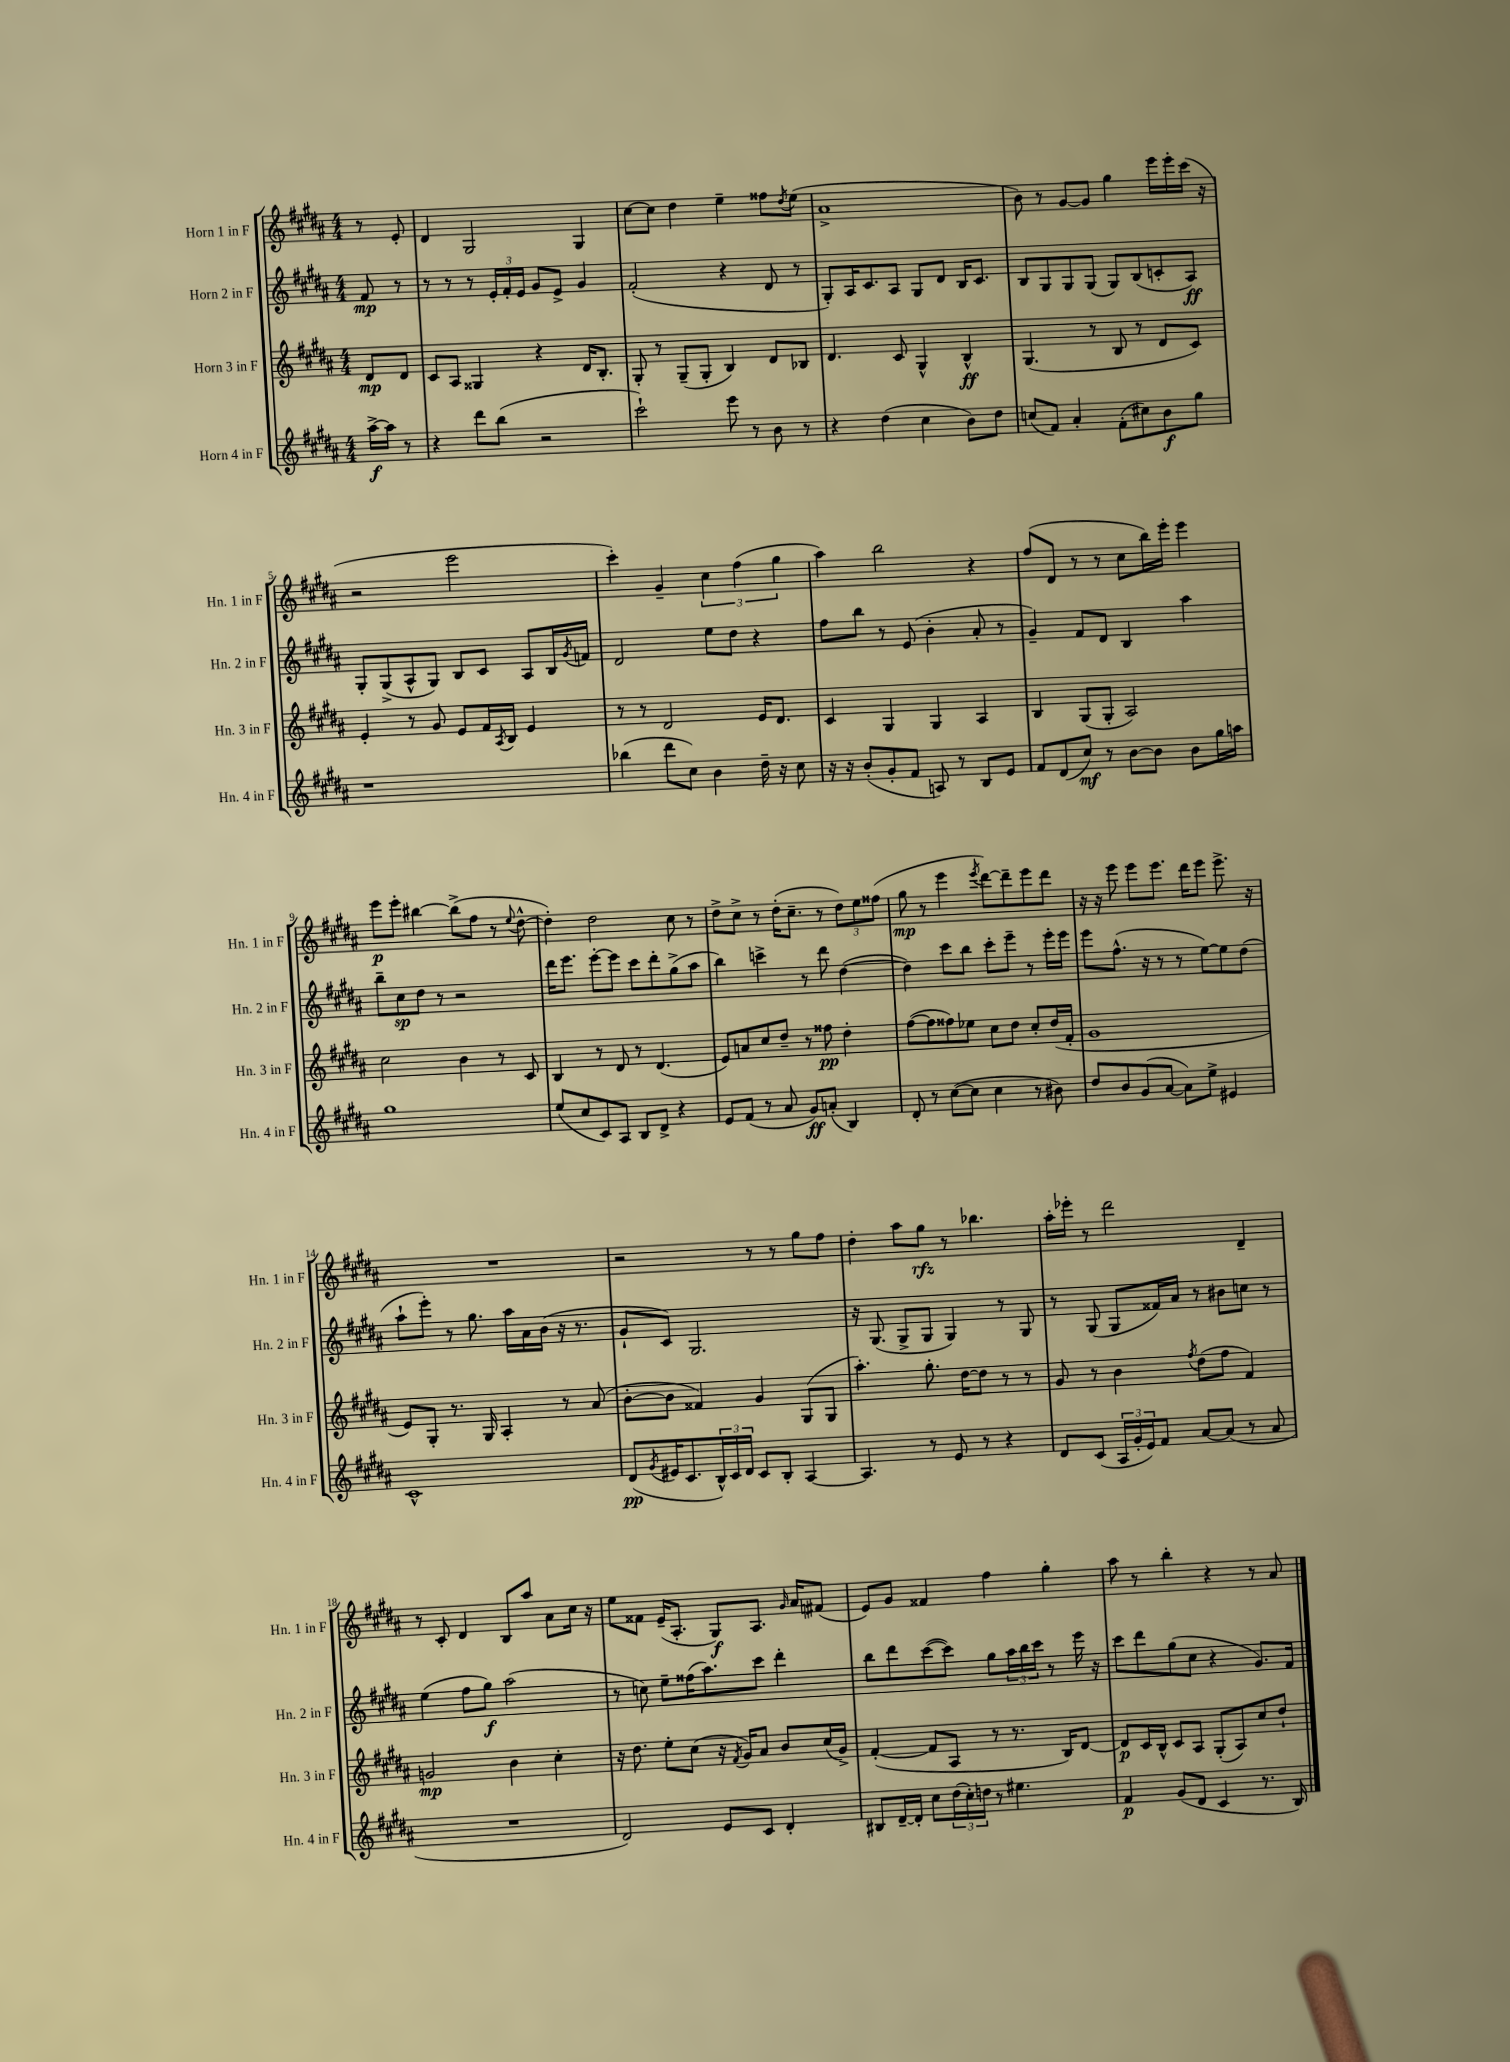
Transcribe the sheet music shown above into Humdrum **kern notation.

**kern	**kern	**kern	**kern
*staff4	*staff3	*staff2	*staff1
*clefG2	*clefG2	*clefG2	*clefG2
*k[f#c#g#d#a#]	*k[f#c#g#d#a#]	*k[f#c#g#d#a#]	*k[f#c#g#d#a#]
*M4/4	*M4/4	*M4/4	*M4/4
[16aa#^	8d#	8f#	8r
16aa#]	.	.	.
8r	8d#	8r	8e'
=	=	=	=
4r	8c#	8r	4d#
.	8A#	8r	.
8ddd#	4G##	8r	2G#
(8bb	.	24e'	.
.	.	24f#'	.
.	.	24e	.
2r	4r	8g#	.
.	.	8e^	.
.	16d#	4g#	4G#
.	8.B'	.	.
=	=	=	=
2ccc#`)	8G#'	(2f#'	[8cc#
.	8r	.	8cc#]
.	(8G#~	.	4dd#
.	8G#'	.	.
8eee	4B)	4r	4ee~
8r	.	.	.
8b	8d#	8d#	8ff##
.	.	.	8qdd#
8r	8B-	8r	(8ee
=	=	=	=
4r	4.d#	8G#')	1a#^
.	.	16A#	.
.	.	8.c#	.
(4dd#	.	.	.
.	8c#	8A#	.
4cc#	4G#^^	8G#	.
.	.	8d#	.
8b)	4B^^	16B	.
.	.	8.c#	.
8dd#	.	.	.
=	=	=	=
(8cc	(4.G#	8B	8b)
8f#)	.	8G#	8r
4a#'	.	8G#	[8g#
.	8r	(8G#	8g#]
(8f#'	8B	8G#)	4gg#
8cc#)	8r	(8B	.
8b	8d#	8c'	16eee
.	.	.	16eee'
8gg#	8c#)	8A#)	(16ccc#
.	.	.	16r
=	=	=	=
1r	4e'	8G#'	2r
.	.	(8G#^	.
.	8r	8A#^^	.
.	8g#	8G#)	.
.	8e	8B	2eee
.	16f#	8c#	.
.	8qA#	.	.
.	16B	.	.
.	4e	8A#	.
.	.	16B	.
.	.	8qg#	.
.	.	16f	.
=	=	=	=
(4bb-	8r	2d#	4ccc#')
.	8r	.	.
8ddd#	2d#	.	4g#~
8cc#)	.	.	.
4b	.	8ee	6cc#
.	.	8dd#	.
.	.	.	(6ff#
16dd#~	16e	4r	.
16r	8.d#	.	.
.	.	.	6gg#
8cc#	.	.	.
=	=	=	=
16r	4c#	8ff#	4aa#)
16r	.	.	.
(8b'	.	8bb	.
8g#'	4G#	8r	2bb
8f#	.	(8e	.
8A)	4G#	4b'	.
8r	.	.	.
8B	4A#	8a#'	4r
8e	.	8r	.
=	=	=	=
8f#	4B	4g#~)	(8ff#
(8d#	.	.	8d#
8cc#)	(8G#	8f#	8r
8r	8G#'	8d#	8r
[8b	2A#)	4B	8cc#
8b]	.	.	16bb)
.	.	.	16eee'
8b	.	4aa#	4eee
16gg#	.	.	.
16aa	.	.	.
=	=	=	=
1gg#	2cc#	8bb~	8eee
.	.	8cc#	8eee'
.	.	8dd#	[4bb#
.	.	8r	.
.	4b	2r	(8bb#^]
.	.	.	8ff#
.	8r	.	8r
.	.	.	8qqee
.	8c#	.	[8dd#^^
=	=	=	=
(8ee	4B	16ddd#	4dd#'])
.	.	8.eee	.
8cc#	.	.	.
8c#)	8r	[8eee'	2dd#
8A#	8d#	8eee]	.
8B	8r	8ccc#	.
8d#^	(4.d#	8ddd#'	.
4r	.	(8gg#^	8cc#
.	.	8aa#	8r
=	=	=	=
8e	8e)	4bb)	8dd#^
(8f#	8a	.	8cc#^
8r	8cc#	4ccc^	8r
8a#	8dd#~	.	(16dd#'
.	.	.	8.cc#~
8g#)	8r	8r	.
(8a'	8ff##	8ddd#	8r
4B)	4dd#'	([4dd#	12dd#)
.	.	.	12ee
.	.	.	(12ff##
=	=	=	=
8d#'	([8ff#	4dd#])	8gg#
8r	8ff#]	.	8r
([8cc#	8ff##)	8ccc#	4eee
8cc#]	8ee-	8bb	.
.	.	.	8qeee
4cc#	8cc#	8ccc#'	[8ddd#)
.	8dd#	8eee~	8ddd#~]
8r	8cc#'	8r	8eee
8b#)	(16dd#	16eee'	8ddd#
.	16f#'	16eee	.
=	=	=	=
8dd#	1g#	8eee	16r
.	.	.	16r
8b	.	(8.ff#^^	8eee
(8g#	.	.	8eee
.	.	16r	.
[8a#	.	8r	8.eee
8a#])	.	8r	.
.	.	.	16ddd#
8ee^	.	[8ee)	8eee
4e#	.	8ee]	8.eee^
.	.	(8dd#	.
.	.	.	16r
=	=	=	=
1c#^^	8e)	8aa#`	1r
.	8G#'	8eee')	.
.	8.r	8r	.
.	.	8.gg#	.
.	16G#	.	.
.	4A#'	.	.
.	.	16aa#	.
.	.	16a#	.
.	.	(16b	.
.	8r	16r	.
.	.	8.r	.
.	(8a#	.	.
=	=	=	=
(8d#	[8b'	8g#`	2r
8qg#	.	.	.
16e#	8b]	8c#)	.
8.c#	.	.	.
.	4f##)	2.G#	.
24B^^)	.	.	.
24c#	.	.	.
24d#	.	.	.
8c#	4g#	.	8r
8B'	.	.	8r
[4A#	(8G#	.	8gg#
.	8G#	.	8ff#
=	=	=	=
4.A#]	4.aa#')	16r	4dd#'
.	.	(8.G#	.
.	.	8G#^	8aa#
8r	8.gg#'	8G#	8gg#
8e	.	4G#)	8r
.	[16dd#	.	.
8r	8dd#]	.	4.bb-
4r	8r	8r	.
.	8r	8G#	.
=	=	=	=
8d#	8g#	8r	16aa#'
.	.	.	16eee-'
(8c#	8r	(8G#	8r
24A#	4b	8G#	2ddd#
24g#'	.	.	.
24e)	.	.	.
8f#	.	16f##)	.
.	.	16a#	.
.	8qff#	.	.
[8a#	(8dd#	8r	.
(8a#]	8ff#	8b#	.
8r	4f#)	8cc	4d#~
8a#	.	8r	.
=	=	=	=
1r	2g	(4ee	8r
.	.	.	8c#'
.	.	8ff#	4d#
.	.	8gg#)	.
.	4b	(2aa#	8B
.	.	.	8aa#
.	4cc#'	.	8a#
.	.	.	16cc#
.	.	.	16r
=	=	=	=
2d#)	16r	8r	8ee
.	8.dd#	.	.
.	.	8cc)	8f##
.	8ee'	8ee~	(16e~
.	.	.	8.A#'
.	(8cc#	(16ff##	.
.	.	8.aa#)	.
8e	16r	.	8G#)
.	8qf#	.	.
.	16g#)	.	.
8c#	8a#	8ccc#	8.A#
4d#'	8b	4ddd#'	.
.	.	.	16qqg#
.	.	.	16a#
.	(16cc#	.	(8f#
.	16g#^)	.	.
=	=	=	=
8B#	([4f#'	8bb	8e)
[16d#~	.	8ddd#	8g#
16d#']	.	.	.
8cc#	8f#]	([8ccc#	4f##
(24dd#	8A#	8ccc#])	.
24cc#')	.	.	.
24dd	.	.	.
8r	8r	8gg#	4ff#
4.ee#	8.r	24aa#	.
.	.	24bb	.
.	.	24ccc#	.
.	.	8r	4gg#'
.	16B)	.	.
.	[8d#	16eee	.
.	.	16r	.
=	=	=	=
4f#	8d#]	8ccc#	8aa#
.	16c#	8ddd#	8r
.	16B^^	.	.
(8g#	8c#	(8gg#	4bb'
8d#	8A#	8cc#	.
4c#	(8G#'	4r	4r
.	8A#)	.	.
8.r	8cc#	8.g#)	8r
.	8dd#`	.	8a#
16B)	.	16f#	.
==	==	==	==
*-	*-	*-	*-
